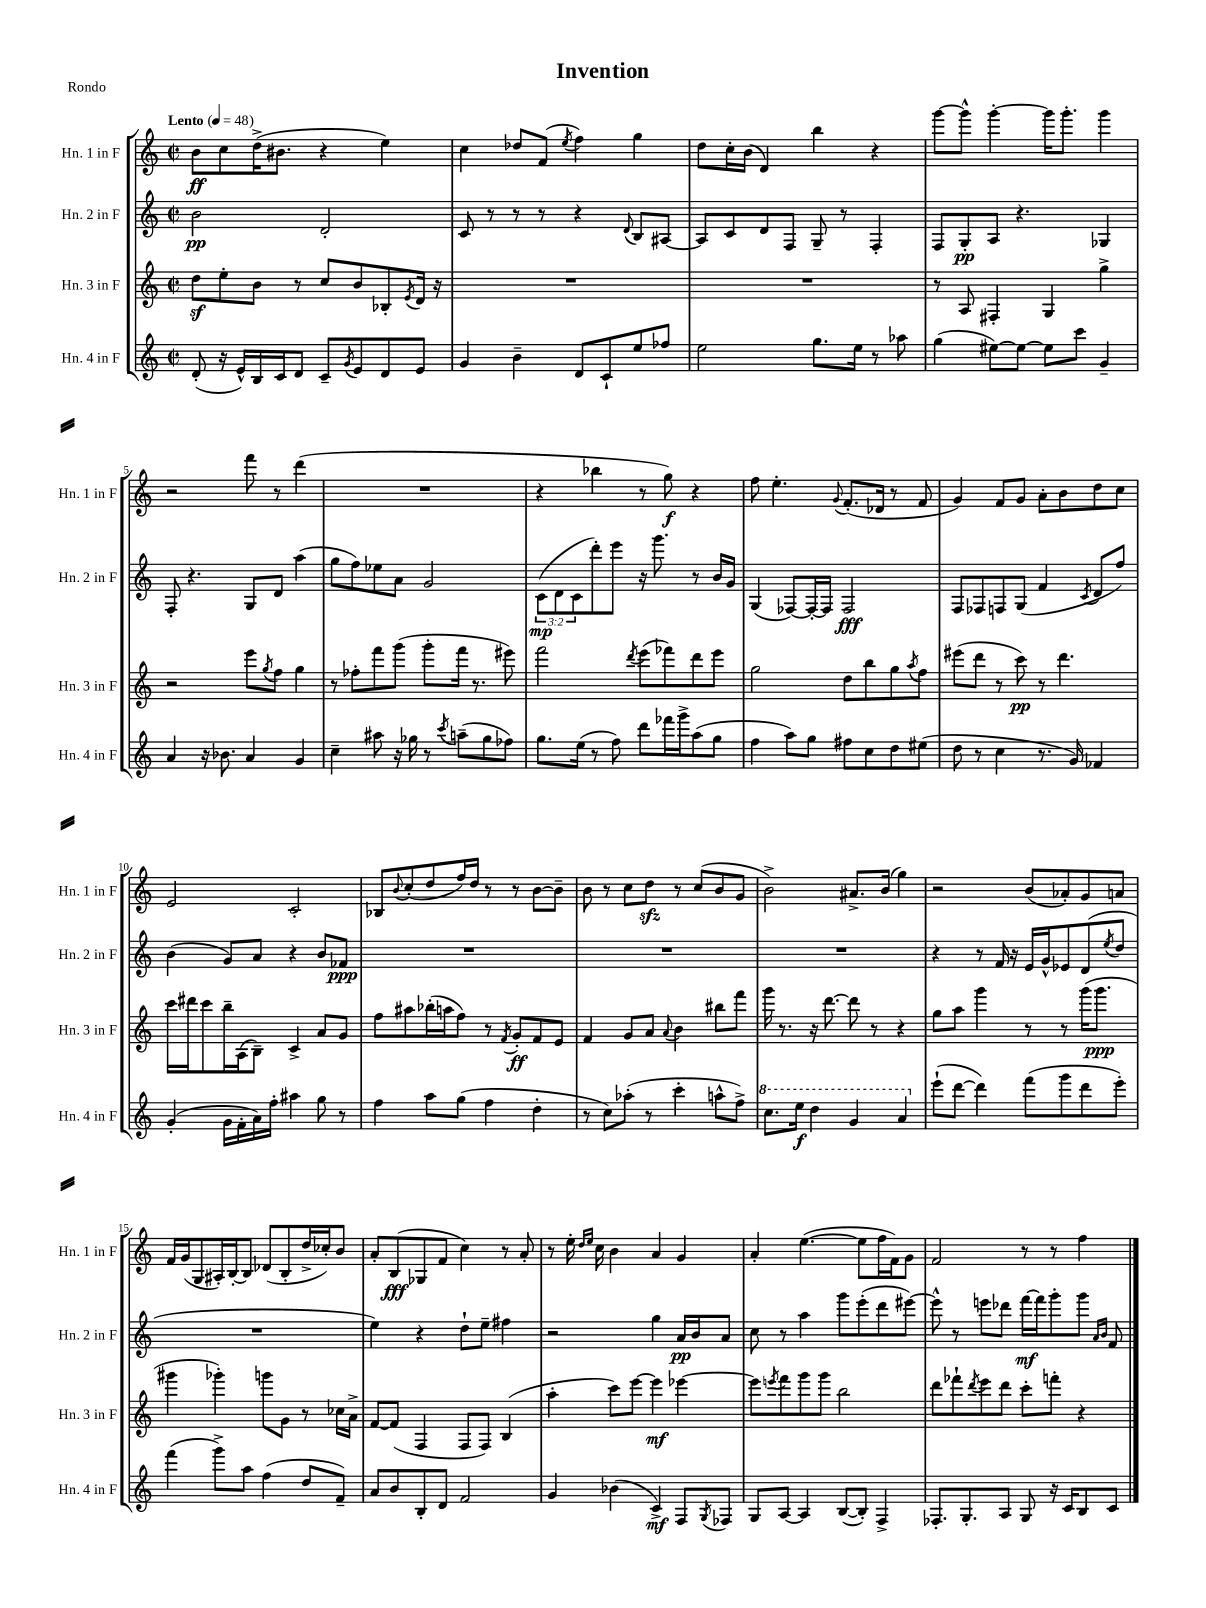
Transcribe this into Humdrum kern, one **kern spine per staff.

**kern	**dynam	**kern	**dynam	**kern	**dynam	**kern	**dynam
*part4	*part4	*part3	*part3	*part2	*part2	*part1	*part1
*staff4	*staff4	*staff3	*staff3	*staff2	*staff2	*staff1	*staff1
*I"Hn. 4 in F	*	*I"Hn. 3 in F	*	*I"Hn. 2 in F	*	*I"Hn. 1 in F	*
*I'Hn. 4 in F	*	*I'Hn. 3 in F	*	*I'Hn. 2 in F	*	*I'Hn. 1 in F	*
*clefG2	*	*clefG2	*	*clefG2	*	*clefG2	*
*k[]	*	*k[]	*	*k[]	*	*k[]	*
*M2/2	*	*M2/2	*	*M2/2	*	*M2/2	*
*met(c|)	*	*met(c|)	*	*met(c|)	*	*met(c|)	*
*MM48	*	*MM48	*	*MM48	*	*MM48	*
=1	=1	=1	=1	=1	=1	=1	=1
!	!	!	!	!	!	!LO:TX:a:B:t=Lento	!
(8d'/	.	8ddz\L	.	2b\	pp	8b\L	ff
16r	.	8ee'\	.	.	.	8cc\	.
16e^^/LL)	.	.	.	.	.	.	.
16B/	.	8b\J	.	.	.	(16dd^\K	.
16c/J	.	.	.	.	.	8.b#X\J	.
8d/J	.	8r	.	.	.	.	.
8c~/L	.	8cc/L	.	2d'/	.	4r	.
8qg/	.	.	.	.	.	.	.
8e/	.	8b/	.	.	.	.	.
8d/	.	8B-X'/	.	.	.	4ee\)	.
.	.	8qe/	.	.	.	.	.
8e/J	.	16d/Jk	.	.	.	.	.
.	.	16r	.	.	.	.	.
=2	=2	=2	=2	=2	=2	=2	=2
4g/	.	1r	.	8c/	.	4cc\	.
.	.	.	.	8r	.	.	.
4b~\	.	.	.	8r	.	8dd-X/L	.
.	.	.	.	8r	.	(8f/J	.
.	.	.	.	.	.	8qee/	.
8d/L	.	.	.	4r	.	4ff\)	.
8c`/	.	.	.	.	.	.	.
.	.	.	.	8qqd/	.	.	.
8ee/	.	.	.	8B/L	.	4gg\	.
8ff-X/J	.	.	.	[8A#X/J	.	.	.
=3	=3	=3	=3	=3	=3	=3	=3
2ee\	.	1r	.	8A#/L]	.	8dd\L	.
.	.	.	.	8c/	.	16cc'\L	.
.	.	.	.	.	.	(16b\JJ	.
.	.	.	.	8d/	.	4d/)	.
.	.	.	.	8F/J	.	.	.
8.gg\L	.	.	.	8G~/	.	4bb\	.
.	.	.	.	8r	.	.	.
16ee\Jk	.	.	.	.	.	.	.
8r	.	.	.	4F'/	.	4r	.
8aa-X\	.	.	.	.	.	.	.
=4	=4	=4	=4	=4	=4	=4	=4
(4gg\	.	8r	.	8F/L	.	[8ggg\L	.
.	.	8A/	.	8G'/	pp	8ggg^^\J]	.
[8ee#X\L)	.	4F#X'/	.	8A/J	.	[4ggg'\	.
8ee#\J_	.	.	.	4.r	.	.	.
8ee#\L]	.	4G/	.	.	.	16ggg\KL]	.
.	.	.	.	.	.	8.ggg'\J	.
8ccc\J	.	.	.	.	.	.	.
4g~/	.	4gg^\	.	4G-X/	.	4ggg\	.
!!LO:LB:g=z
=5	=5	=5	=5	=5	=5	=5	=5
4a/	.	2r	.	8F'/	.	2r	.
.	.	.	.	4.r	.	.	.
16r	.	.	.	.	.	.	.
8.b-X\	.	.	.	.	.	.	.
4a/	.	8eee\L	.	8G/L	.	8fff\	.
.	.	8qgg/	.	.	.	.	.
.	.	8ff\J	.	8d/J	.	8r	.
4g/	.	4gg\	.	(4aa\	.	(4ddd\	.
=6	=6	=6	=6	=6	=6	=6	=6
4cc~\	.	8r	.	8gg\L	.	1r	.
.	.	8ff-X'\L	.	8ff\)	.	.	.
8aa#X\	.	8fff\	.	8ee-X\	.	.	.
16r	.	(8ggg\J	.	8a\J	.	.	.
16gg-X\	.	.	.	.	.	.	.
8r	.	8ggg'\L	.	2g/	.	.	.
8qccc/	.	.	.	.	.	.	.
(8aan~\L	.	16fff\Jk	.	.	.	.	.
.	.	8.r	.	.	.	.	.
8gg-\	.	.	.	.	.	.	.
8ff-X\J)	.	8eee#X\)	.	.	.	.	.
=7	=7	=7	=7	=7	=7	=7	=7
8.gg\L	.	2fff\	.	(12c\L	mp	4r	.
.	.	.	.	12d\	.	.	.
.	.	.	.	12c\	.	.	.
(16ee\Jk	.	.	.	.	.	.	.
8r	.	.	.	8ddd'\)	.	4bb-X\	.
8ff\)	.	.	.	8eee\J	.	.	.
.	.	8qddd/	.	.	.	.	.
8ddd\L	.	(8eee\L	.	16r	.	8r	.
.	.	.	.	8.ggg\	.	.	.
16fff-X\L	.	8fff-X\)	.	.	.	8gg\)	f
16ggg^\J	.	.	.	.	.	.	.
(8aa\	.	8ddd\	.	8r	.	4r	.
8gg\J	.	8eee\J	.	16b/LL	.	.	.
.	.	.	.	16g/JJ	.	.	.
=8	=8	=8	=8	=8	=8	=8	=8
4ff\	.	2gg\	.	(4G/	.	8ff\	.
.	.	.	.	.	.	4.ee'\	.
8aa\L)	.	.	.	[8F-X/L)	.	.	.
8gg\J	.	.	.	16F-'/L_	.	.	.
.	.	.	.	16F-/JJ]	.	.	.
.	.	.	.	.	.	8qqg/	.
8ff#X\L	.	8dd\L	.	2F-/	fff	(8.f'/L	.
8cc\	.	8bb\	.	.	.	.	.
.	.	.	.	.	.	16d-X/Jk	.
8dd\	.	8gg\	.	.	.	8r	.
.	.	8qaa/	.	.	.	.	.
(8ee#X\J	.	8ff\J	.	.	.	8f/	.
=9	=9	=9	=9	=9	=9	=9	=9
8dd\	.	(8eee#X\L	.	8F/L	.	4g/)	.
8r	.	8ddd\J	.	8F-X/	.	.	.
4cc\	.	8r	.	8Fn/	.	8f/L	.
.	.	8ccc\)	pp	(8G/J	.	8g/J	.
8.r	.	8r	.	4f/	.	8a'\L	.
.	.	4.ddd\	.	.	.	8b\	.
16g/)	.	.	.	.	.	.	.
.	.	.	.	8qc/	.	.	.
4f-X/	.	.	.	8d/L	.	8dd\	.
.	.	.	.	8ff/J)	.	8cc\J	.
!!LO:LB:g=z
=10	=10	=10	=10	=10	=10	=10	=10
(4g'/	.	16ccc\LL	.	(4b\	.	2e/	.
.	.	16ddd#X\J	.	.	.	.	.
.	.	8ccc\	.	.	.	.	.
16g\LL	.	16bb~\L	.	8g/L)	.	.	.
16f'\	.	(16A\J	.	.	.	.	.
16a\)	.	8B~\J)	.	8a/J	.	.	.
16ff'\JJ	.	.	.	.	.	.	.
4aa#X\	.	4c^/	.	4r	.	2c'/	.
8gg\	.	8a/L	.	8b/L	.	.	.
8r	.	8g/J	.	8f-X/J	ppp	.	.
=11	=11	=11	=11	=11	=11	=11	=11
4ff\	.	8ff\L	.	1r	.	8B-X/L	.
.	.	.	.	.	.	8qqb/	.
.	.	8aa#X\	.	.	.	(8cc'/	.
8aa\L	.	(16bb-X'\L	.	.	.	8dd/	.
.	.	16aan\J	.	.	.	.	.
(8gg\J	.	8ff\J)	.	.	.	16ff/L)	.
.	.	.	.	.	.	16dd/JJ	.
4ff\	.	8r	.	.	.	8r	.
.	.	8qf/	.	.	.	.	.
.	.	8g'/L	ff	.	.	8r	.
4dd'\	.	8f/	.	.	.	[8b\L	.
.	.	8e/J	.	.	.	8b~\J]	.
=12	=12	=12	=12	=12	=12	=12	=12
8r	.	4f/	.	1r	.	8b\	.
8cc\L)	.	.	.	.	.	8r	.
(8aa-X'\J	.	8g/L	.	.	.	8cc\L	.
8r	.	8a/J	.	.	.	8ddzz\J	.
.	.	8qqa/	.	.	.	.	.
4ccc'\	.	4b\	.	.	.	8r	.
.	.	.	.	.	.	(8cc/L	.
8aan^^\L	.	8bb#X\L	.	.	.	8b/	.
8ff^\J)	.	8fff\J	.	.	.	8g/J	.
=13	=13	=13	=13	=13	=13	=13	=13
*8va	*	*	*	*	*	*	*
8.ccc\L	.	16ggg\	.	1r	.	2b^\)	.
.	.	8.r	.	.	.	.	.
16eee\Jk	f	.	.	.	.	.	.
4ddd\	.	16r	.	.	.	.	.
.	.	[8.ddd\	.	.	.	.	.
4gg/	.	8ddd\]	.	.	.	8.a#X^/L	.
.	.	8r	.	.	.	.	.
.	.	.	.	.	.	(16b/Jk	.
4aa/	.	4r	.	.	.	4gg\)	.
=14	=14	=14	=14	=14	=14	=14	=14
*X8va	*	*	*	*	*	*	*
(8eee`\L	.	8gg\L	.	4r	.	2r	.
[8ddd\J	.	8aa\J	.	.	.	.	.
4ddd\])	.	4ggg\	.	8r	.	.	.
.	.	.	.	16f/	.	.	.
.	.	.	.	16r	.	.	.
(8fff\L	.	8r	.	16e/LL	.	(8b/L	.
.	.	.	.	16g^^/J	.	.	.
8ggg\	.	8r	.	8e-X/	.	8a-X'/)	.
8ddd\	.	(16ggg\KL	.	(8d/	.	8g/	.
.	.	8.ggg\J	ppp	.	.	.	.
.	.	.	.	8qee/	.	.	.
8eee'\J)	.	.	.	8dd/J	.	8an/J	.
!!LO:LB:g=z
=15	=15	=15	=15	=15	=15	=15	=15
(4fff\	.	4ggg#X\	.	1r	.	16f/LL	.
.	.	.	.	.	.	(16g/J	.
.	.	.	.	.	.	8G/	.
8ggg^\L)	.	4ggg-X'\)	.	.	.	16A#X'/L)	.
.	.	.	.	.	.	[16B'/J	.
8aa\J	.	.	.	.	.	8B/J]	.
(4ff\	.	8gggn\L	.	.	.	(8d-X/L	.
.	.	8g\J	.	.	.	8B'/	.
8dd/L	.	8r	.	.	.	16dd^/L	.
.	.	.	.	.	.	16cc-X'/J)	.
8f~/J)	.	16cc-X\LL	.	.	.	8b/J	.
.	.	16a^\JJ	.	.	.	.	.
=16	=16	=16	=16	=16	=16	=16	=16
8a/L	.	[8f/L	.	4ee\)	.	8a'/L	.
8b/	.	(8f/J]	.	.	.	(8B/	fff
8B'/	.	4F/	.	4r	.	8G-X/	.
8d/J	.	.	.	.	.	8f/J	.
2f/	.	8F/L	.	8dd`\L	.	4cc\)	.
.	.	8F/J)	.	8ee~\J	.	.	.
.	.	(4B/	.	4ff#X\	.	8r	.
.	.	.	.	.	.	8a'/	.
=17	=17	=17	=17	=17	=17	=17	=17
4g/	.	4aa'\	.	2r	.	8r	.
.	.	.	.	.	.	16ee'\	.
.	.	.	.	.	.	16qqdd/LL	.
.	.	.	.	.	.	16qqee/JJ	.
.	.	.	.	.	.	16cc\	.
(4b-X\	.	8ccc\L)	.	.	.	4b\	.
.	.	[8eee\J	.	.	.	.	.
4c^/)	mf	4eee\]	mf	4gg\	.	4a/	.
8F/L	.	[4eee-X\	.	16a/LL	pp	4g/	.
.	.	.	.	16b/J	.	.	.
8qG/	.	.	.	.	.	.	.
8F-X/J	.	.	.	8a/J	.	.	.
=18	=18	=18	=18	=18	=18	=18	=18
8G/L	.	8eee-\L]	.	8cc\	.	4a'/	.
.	.	8qeeen/	.	.	.	.	.
[8A/J	.	8fff\	.	8r	.	.	.
4A/]	.	8ggg\	.	4aa\	.	([4.ee\	.
.	.	8ggg\J	.	.	.	.	.
([8B/L	.	2bb\	.	8ggg\L	.	.	.
8B'/J])	.	.	.	(8eee'\	.	8ee\L]	.
4F^/	.	.	.	8ddd\	.	16ff\L	.
.	.	.	.	.	.	16f\J)	.
.	.	.	.	[8eee#X\J)	.	8g\J	.
=19	=19	=19	=19	=19	=19	=19	=19
8.F-X'/L	.	8ddd\L	.	8eee#^^\]	.	2f/	.
.	.	8fff-X`\	.	8r	.	.	.
8.G'/	.	.	.	.	.	.	.
.	.	8qddd/	.	.	.	.	.
.	.	8eee\	.	8eeen\L	.	.	.
8A/J	.	8ddd\J	.	8ddd-X\J	.	.	.
8G/	.	8ccc'\L	.	[16fff\LL	mf	8r	.
.	.	.	.	16fff\J]	.	.	.
16r	.	8fffn'\J	.	8ggg'\	.	8r	.
16c/KL	.	.	.	.	.	.	.
8B/	.	4r	.	8ggg\J	.	4ff\	.
.	.	.	.	16qqa/LL	.	.	.
.	.	.	.	16qqb/JJ	.	.	.
8c/J	.	.	.	8f/	.	.	.
==	==	==	==	==	==	==	==
*-	*-	*-	*-	*-	*-	*-	*-
